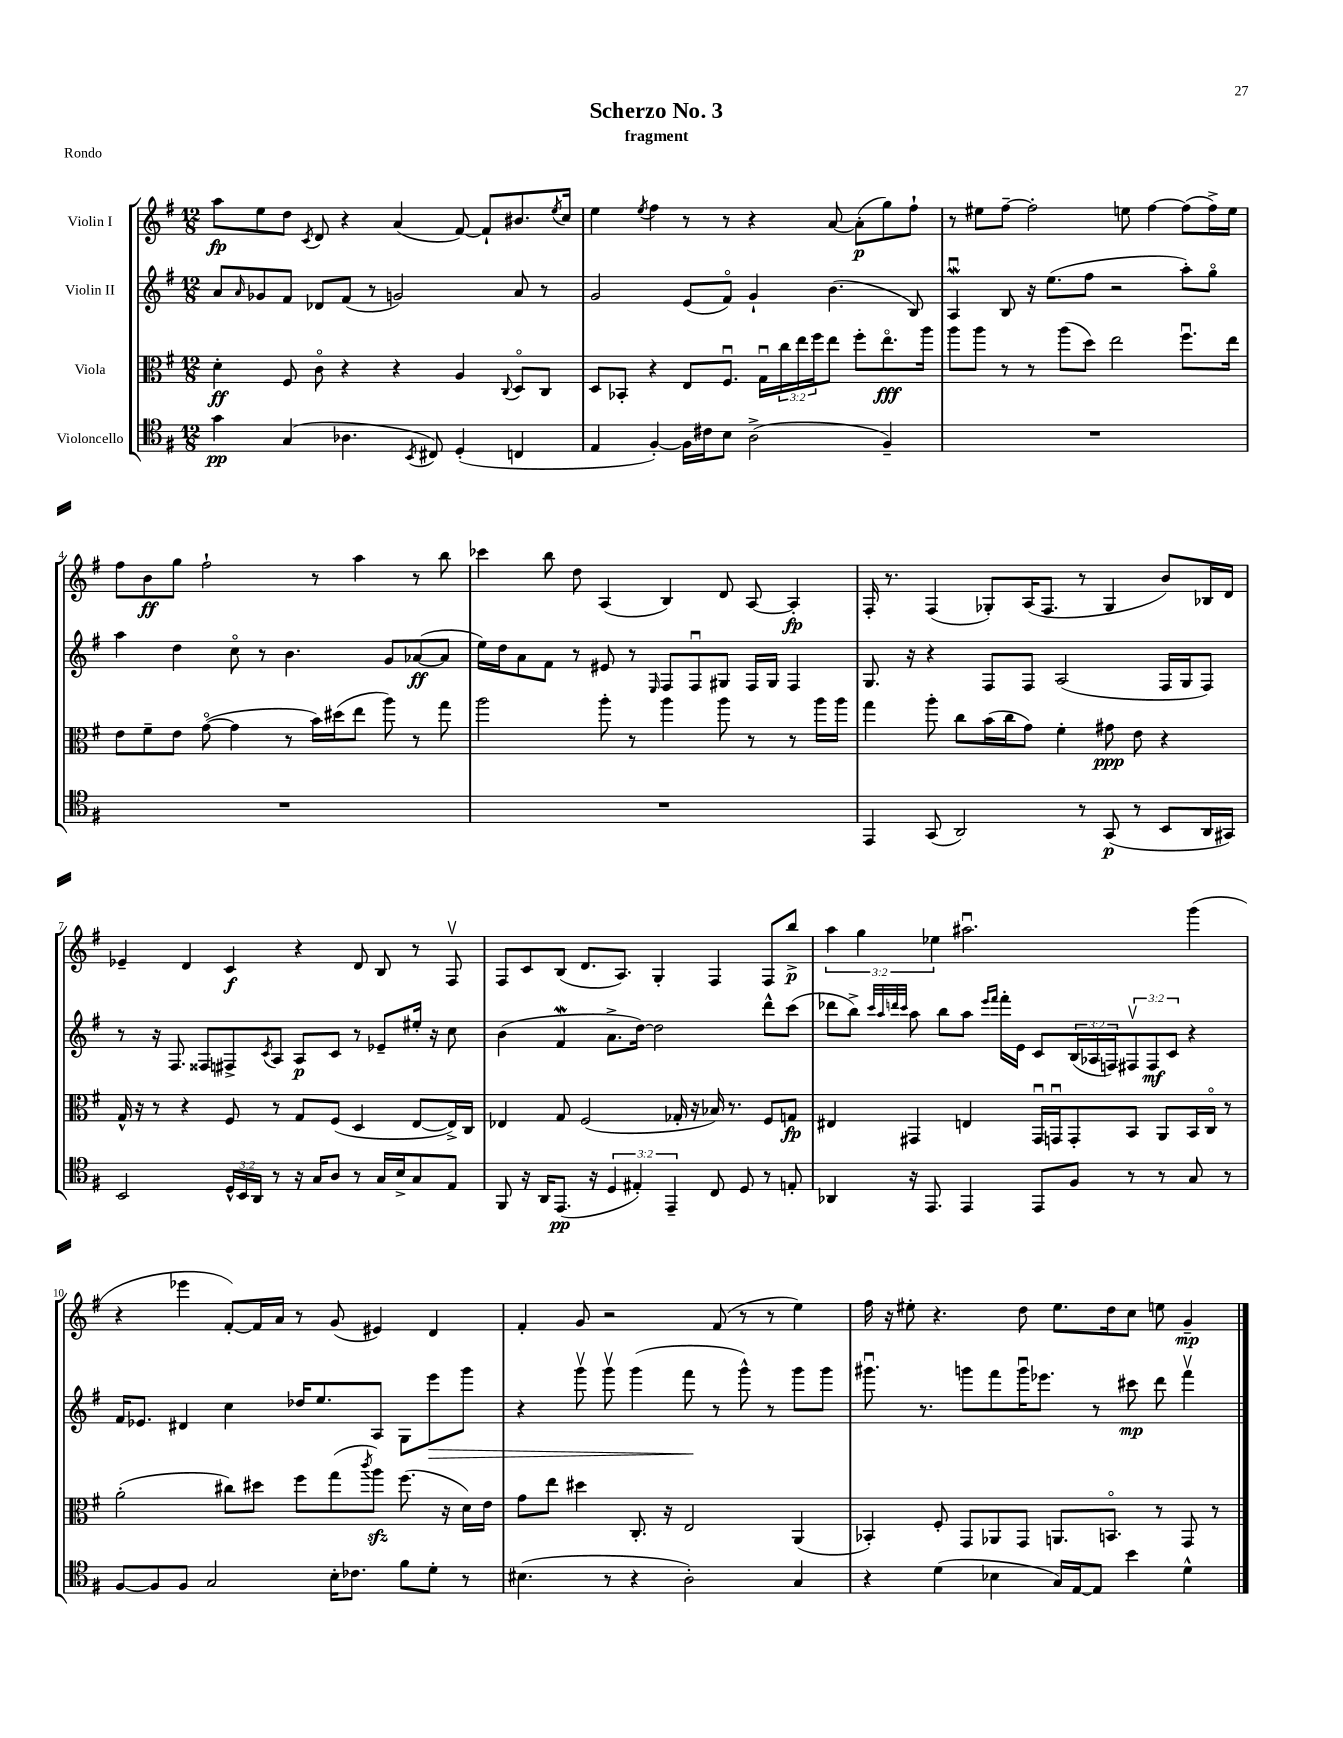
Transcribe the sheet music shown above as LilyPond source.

\header { title = "Scherzo No. 3" subtitle = "fragment" piece = "Rondo" }
<<
\new StaffGroup <<
\new Staff = "s0" \with { instrumentName = "Violin I" } {
    \clef treble \key g \major \numericTimeSignature \time 12/8 \override Staff.TupletNumber.text = #tuplet-number::calc-fraction-text
    a''8\fp e''8 d''8 \acciaccatura { c'8 } d'8 r4 a'4( fis'8~) fis'8-! bis'8. \acciaccatura { e''8 } c''16 |
    e''4 \acciaccatura { e''8 } fis''4 r8 r8 r4 a'8~ a'8-.\p( g''8) fis''8-! |
    r8 eis''8 fis''8~-- fis''2-. e''8 fis''4~ fis''8( fis''16->) e''16 |
    fis''8 b'8\ff g''8 fis''2-! r8 a''4 r8 b''8 |
    ces'''4 b''8 d''8 a4( b4) d'8 a8~ a4-.\fp |
    fis16-. r8. fis4( ges8-.) a16( fis8. r8 ges4 b'8) bes16 d'16 |
    ees'4-- d'4 c'4\f r4 d'8 b8 r8 fis8\upbow |
    fis8 c'8 b8( d'8. a8.) g4-. fis4 fis8 b''8->\p |
    \tuplet 3/2 { a''4 g''4 ees''4 } ais''2.\downbow g'''4( |
    r4 ees'''4 fis'8~-.) fis'16 a'16 r8 g'8( eis'4) d'4 |
    fis'4-. g'8 r2 fis'8( r8 r8 e''4) |
    fis''16 r16 eis''8-. r4. d''8 eis''8. d''16 c''8 e''8 g'4--\mp \bar "|." |
}
\new Staff = "s1" \with { instrumentName = "Violin II" } {
    \clef treble \key g \major \numericTimeSignature \time 12/8 \override Staff.TupletNumber.text = #tuplet-number::calc-fraction-text
    a'8 \grace { a'16 } ges'8 fis'8 des'8 fis'8( r8 g'2) a'8 r8 |
    g'2 e'8( fis'8\flageolet) g'4-! b'4.( b8) |
    a4\downbow\mordent b8 r16 e''8.( fis''8 r2 a''8-.) g''8\flageolet |
    a''4 d''4 c''8\flageolet r8 b'4. g'8 aes'8~\ff( aes'8 |
    e''16) d''16 a'8 fis'8 r8 eis'8 r8 \grace { e16 } fis8 fis8\downbow gis8 fis16 gis16 fis4 |
    g8. r16 r4 fis8 fis8 a2( fis16 g16 fis8) |
    r8 r16 fis8. fisis8 fis8-> \acciaccatura { c'8 } a8 a8\p c'8 r8 ees'8-- eis''16-. r16 c''8 |
    b'4( fis'4\mordent a'8.-> d''16~) d''2 d'''8-^ c'''8( |
    des'''8 b''8->) \grace { c'''32 a''32 d'''32 c'''32 } a''8 b''8 a''8 \grace { e'''16 fis'''16 } fis'''16-. e'16 c'8 \tuplet 3/2 { b16( aes16 f16) } \tuplet 3/2 { fis8\upbow fis8\mf c'8 } r4 |
    fis'16 ees'8. dis'4 c''4 des''16 e''8. a8 g8 e'''8\> g'''8 |
    r4 g'''8\upbow g'''8\upbow g'''4( fis'''8\! r8 g'''8-^) r8 g'''8 g'''8 |
    gis'''8.\downbow r8. g'''8 fis'''8 g'''16\downbow ees'''8. r8 cis'''8\mp d'''8 fis'''4\upbow \bar "|." |
}
\new Staff = "s2" \with { instrumentName = "Viola" } {
    \clef alto \key g \major \numericTimeSignature \time 12/8 \override Staff.TupletNumber.text = #tuplet-number::calc-fraction-text
    d'4-.\ff fis8 c'8\flageolet r4 r4 a4 \appoggiatura { c8 } d8\flageolet c8 |
    d8 bes,8-. r4 e8 fis8.\downbow g16\downbow \tuplet 3/2 { c''16 e''16 fis''16 } e''8 fis''8-. e''8.\flageolet\fff a''16 |
    a''8 a''8 r8 r8 a''8( d''8) e''2 fis''8.\downbow e''16 |
    e'8 fis'8-- e'8 g'8~\flageolet( g'4 r8 b'16) dis''16( e''8 a''8) r8 g''8 |
    a''2 a''8-. r8 a''4 a''8 r8 r8 a''16 a''16 |
    g''4 a''8-. c''8 b'16( c''16 g'8) fis'4-. gis'8\ppp e'8 r4 |
    g16-^ r16 r8 r4 fis8 r8 g8 fis8( d4 e8~ e16->) c16 |
    ees4 g8 fis2( ges16-. r16 bes16) r8. fis8 g8\fp |
    eis4 gis,4 e4 gis,16\downbow g,16\downbow g,8-. b,8 a,8 b,16 c16\flageolet r8 |
    a'2-.( cis''8) dis''8 fis''8 g''8( \acciaccatura { c'''8 } a''8\sfz) fis''8.( r16 d'16) e'16 |
    g'8 e''8 dis''4 c8.-. r16 e2 a,4( |
    bes,4-.) fis8-. g,8 aes,8 g,8 a,8. b,8.\flageolet r8 g,8 r8 \bar "|." |
}
\new Staff = "s3" \with { instrumentName = "Violoncello" } {
    \clef tenor \key g \major \numericTimeSignature \time 12/8 \override Staff.TupletNumber.text = #tuplet-number::calc-fraction-text
    g'4\pp g4( aes4. \acciaccatura { b,8 } cis8) d4-.( c4 |
    e4 fis4~-.) fis16 cis'16 b8 a2->( fis4--) |
    R1. |
    R1. |
    R1. |
    e,4 g,8( a,2) r8 g,8\p( r8 b,8 a,16 gis,16) |
    b,2 \tuplet 3/2 { d16-^ b,16 a,16 } r8 r16 g16 a8 r8 g16 b16-> g8 e8 |
    fis,8 r16 a,16 e,8.\pp( r16 \tuplet 3/2 { d4 eis4-.) e,4-- } c8 d8 r8 e8-. |
    aes,4 r16 e,8. e,4 e,8 fis8 r8 r8 g8 r8 |
    fis8~ fis8 fis8 g2 b16-. ces'8. fis'8 d'8-. r8 |
    bis4.( r8 r4 a2-.) g4 |
    r4 d'4( bes4 g16) e16~ e8 b'4 d'4-^ \bar "|." |
}
>>
>>
